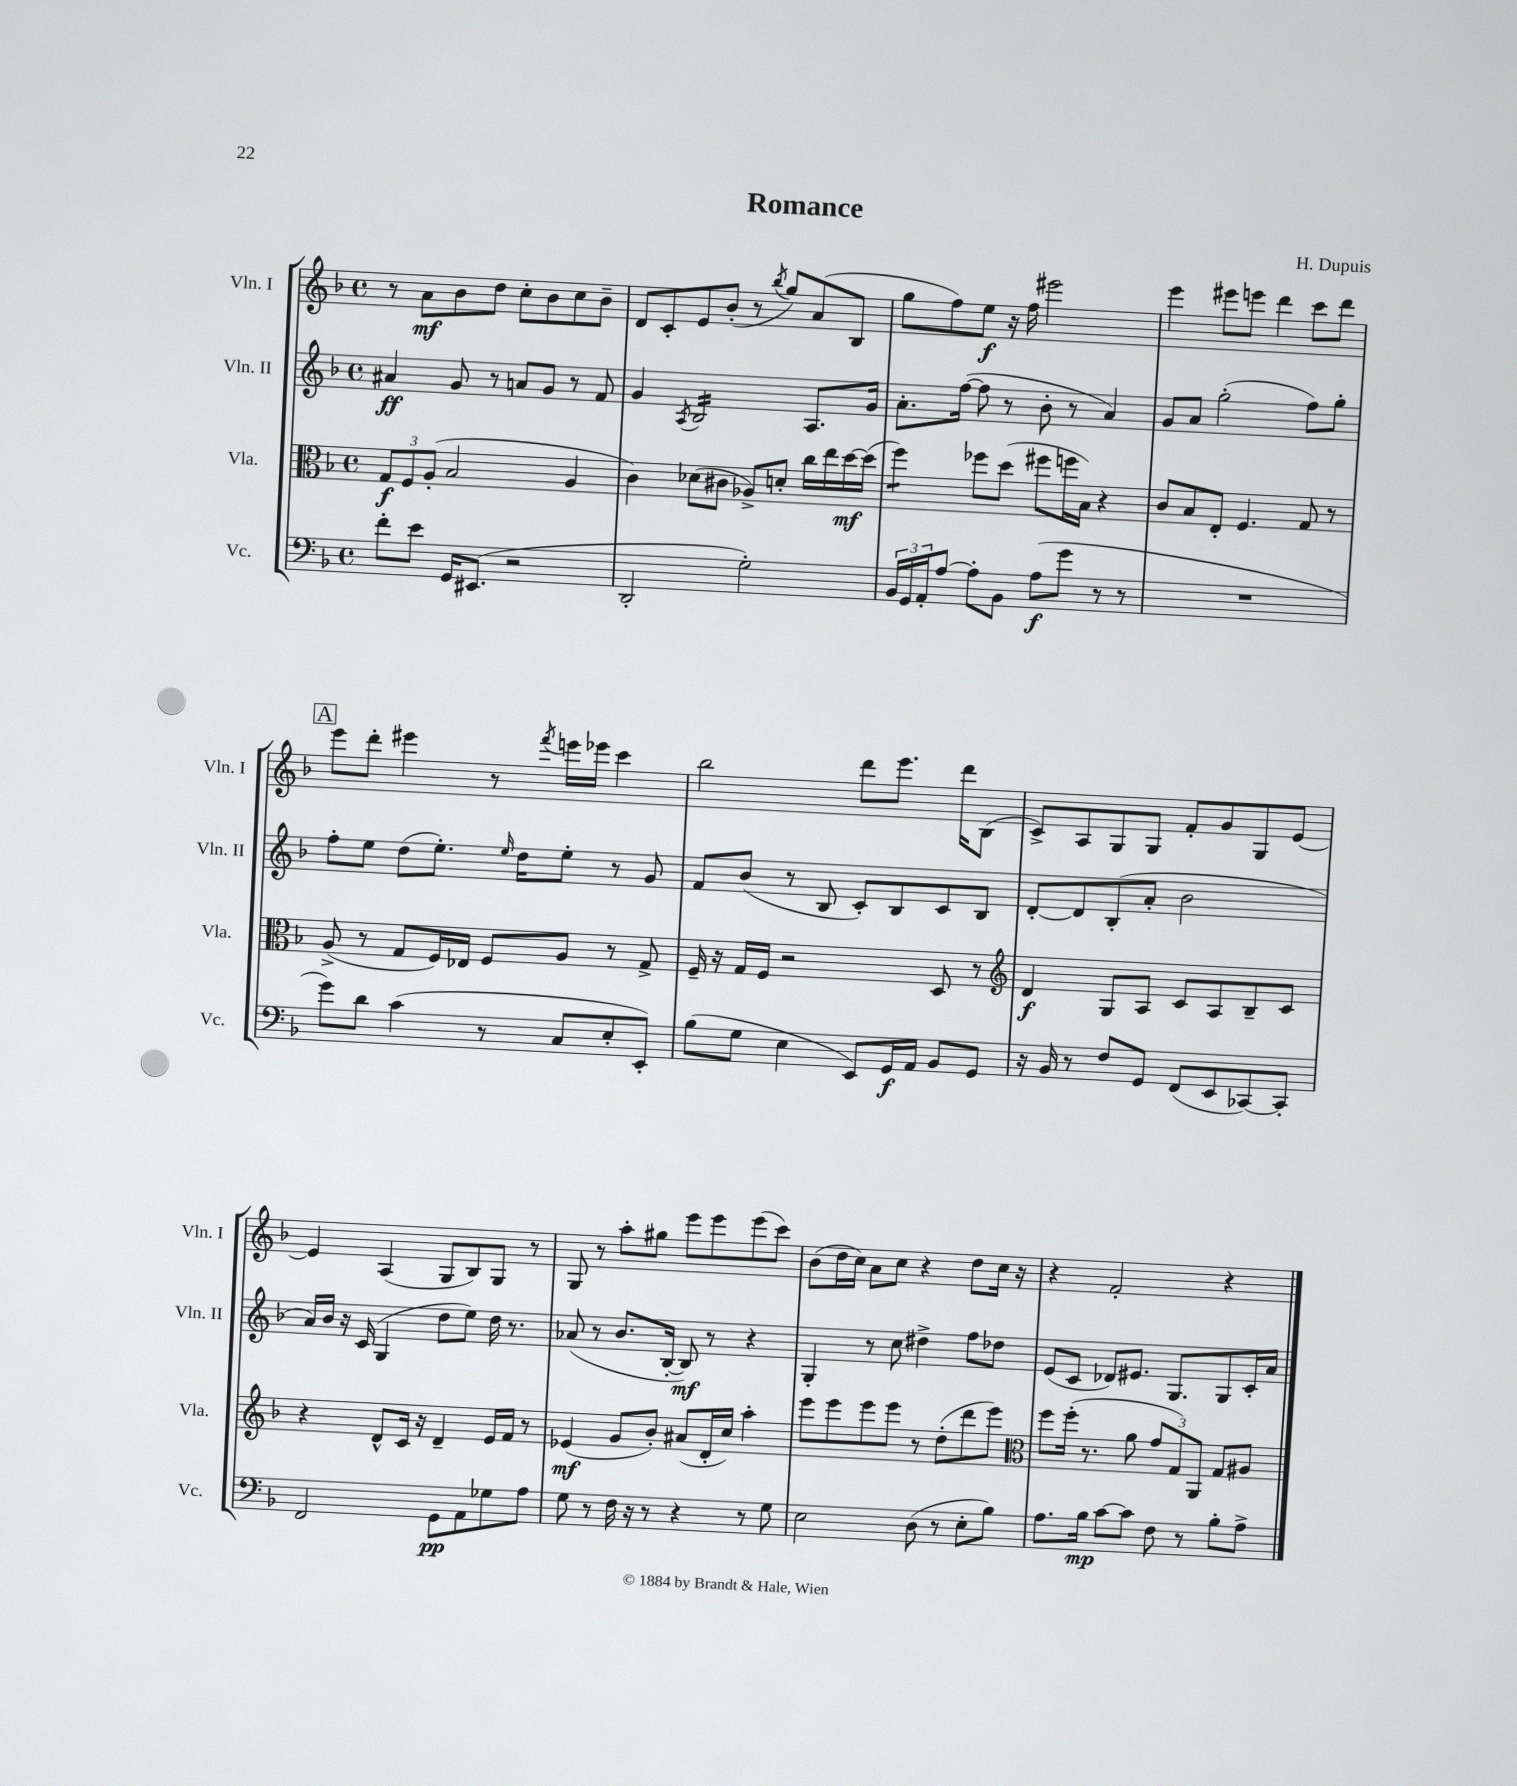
\header { title = "Romance" composer = "H. Dupuis" }
<<
\new StaffGroup <<
\new Staff = "s0" \with { instrumentName = "Vln. I" shortInstrumentName = "Vln. I" } {
    \clef treble \key f \major \defaultTimeSignature \time 4/4
    r8 a'8\mf bes'8 d''8 c''8-. bes'8 c''8 bes'8-- |
    d'8 c'8-. e'8 bes'8-.( r8 \acciaccatura { bes''8 } g''8) a'8( bes8 |
    g''8 f''8) e''8\f r16 f''16 eis'''2 |
    e'''4 eis'''8 e'''8 d'''4 c'''8 d'''8 |
    \mark \markup { \box "A" } e'''8 d'''8-. eis'''4 r8 \acciaccatura { f'''8 } e'''16 ees'''16 c'''4 |
    bes''2 d'''8 e'''8. d'''16 bes8( |
    c'8->) a8 g8 g8 f'8-. g'8 g8 e'8~ |
    e'4 a4( g8 bes8) g8 r8 |
    g8 r8 a''8-. gis''8 e'''8 e'''8 e'''8( c'''8) |
    bes'8( d''16 c''16) a'8 c''8 r4 d''8 c''16 r16 |
    r4 f'2-. r4 \bar "|." |
}
\new Staff = "s1" \with { instrumentName = "Vln. II" shortInstrumentName = "Vln. II" } {
    \clef treble \key f \major \defaultTimeSignature \time 4/4
    ais'4\ff g'8 r8 a'8 g'8 r8 f'8 |
    g'4 \acciaccatura { a8 } bes2:16 a8. g'16 |
    a'8.-. f''16~( f''8 r8 bes'8-. r8 a'4) |
    g'8 a'8 g''2-.( f''8) g''8-. |
    \mark \markup { \box "A" } f''8-. e''8 d''8( e''8.-.) \grace { e''16 } d''16 e''8-. r8 g'8 |
    f'8 bes'8( r8 bes8 c'8-.) bes8 c'8 bes8 |
    d'8~-. d'8 bes8-.( a'8-. bes'2 |
    a'16) bes'16 r16 c'16( g4 d''8 e''8) d''16 r8. |
    aes'8( r8 bes'8. bes16~-. bes8\mf) r8 r4 |
    g4-. r8 c''8 dis''4-> f''8 des''8 |
    e'8( c'8 des'8) eis'8. g8. g8 c'16-. a'16 \bar "|." |
}
\new Staff = "s2" \with { instrumentName = "Vla." shortInstrumentName = "Vla." } {
    \clef alto \key f \major \defaultTimeSignature \time 4/4
    \tuplet 3/2 { g8\f f8 a8-.( } bes2 a4 |
    c'4) des'8( cis'8 aes8->) d'8-. c''16 e''16 d''16~\mf d''16( |
    f''4:8) fes''8 d''8( fis''8 f''16 bes16) r4 |
    c'8 bes8 e8-. f4. g8 r8 |
    \mark \markup { \box "A" } a8->( r8 g8 f16) ees16 f8 a8 r8 g8-> |
    f16-- r16 g16 f16 r2 d8 r8 |
    \clef treble d'4\f g8 a8 c'8 a8 bes8-- c'8 |
    r4 d'8-^ c'16 r16 d'4-- e'16 f'16 r8 |
    ees'4\mf( g'8 bes'8-.) ais'8( d'16-. c''16) a''4-. |
    e'''8 e'''8 e'''8 e'''8 r8 d''8-.( d'''8 e'''8) |
    \clef alto f''8 f''16-.( r8. a'8 \tuplet 3/2 { g'8 g8) a,8 } g8 ais8 \bar "|." |
}
\new Staff = "s3" \with { instrumentName = "Vc." shortInstrumentName = "Vc." } {
    \clef bass \key f \major \defaultTimeSignature \time 4/4
    f'8-. e'8 g,16 eis,8.( r2 |
    d,2-. g2-.) |
    \tuplet 3/2 { bes,16 g,16 a,16-. } a8~ a8-. bes,8 a8\f( g'8 r8 r8 |
    R1 |
    \mark \markup { \box "A" } g'8) d'8 c'4( r8 c8 e8-. e,8-.) |
    bes8( g8 e4 e,8) g,16\f a,16 bes,8 g,8 |
    r16 bes,16 r8 f8 g,8 f,8( e,8 ces,8~) ces,8-. |
    f,2 g,8\pp a,8 ges8 a8 |
    g8 r8 f16 r16 r8 r4 r8 g8 |
    e2 d8( r8 e8-. bes8) |
    a8. bes16\mp c'8~ c'8 f8 r8 bes8-. a8-> \bar "|." |
}
>>
>>
\layout { \context { \Score \remove "Bar_number_engraver" } }
